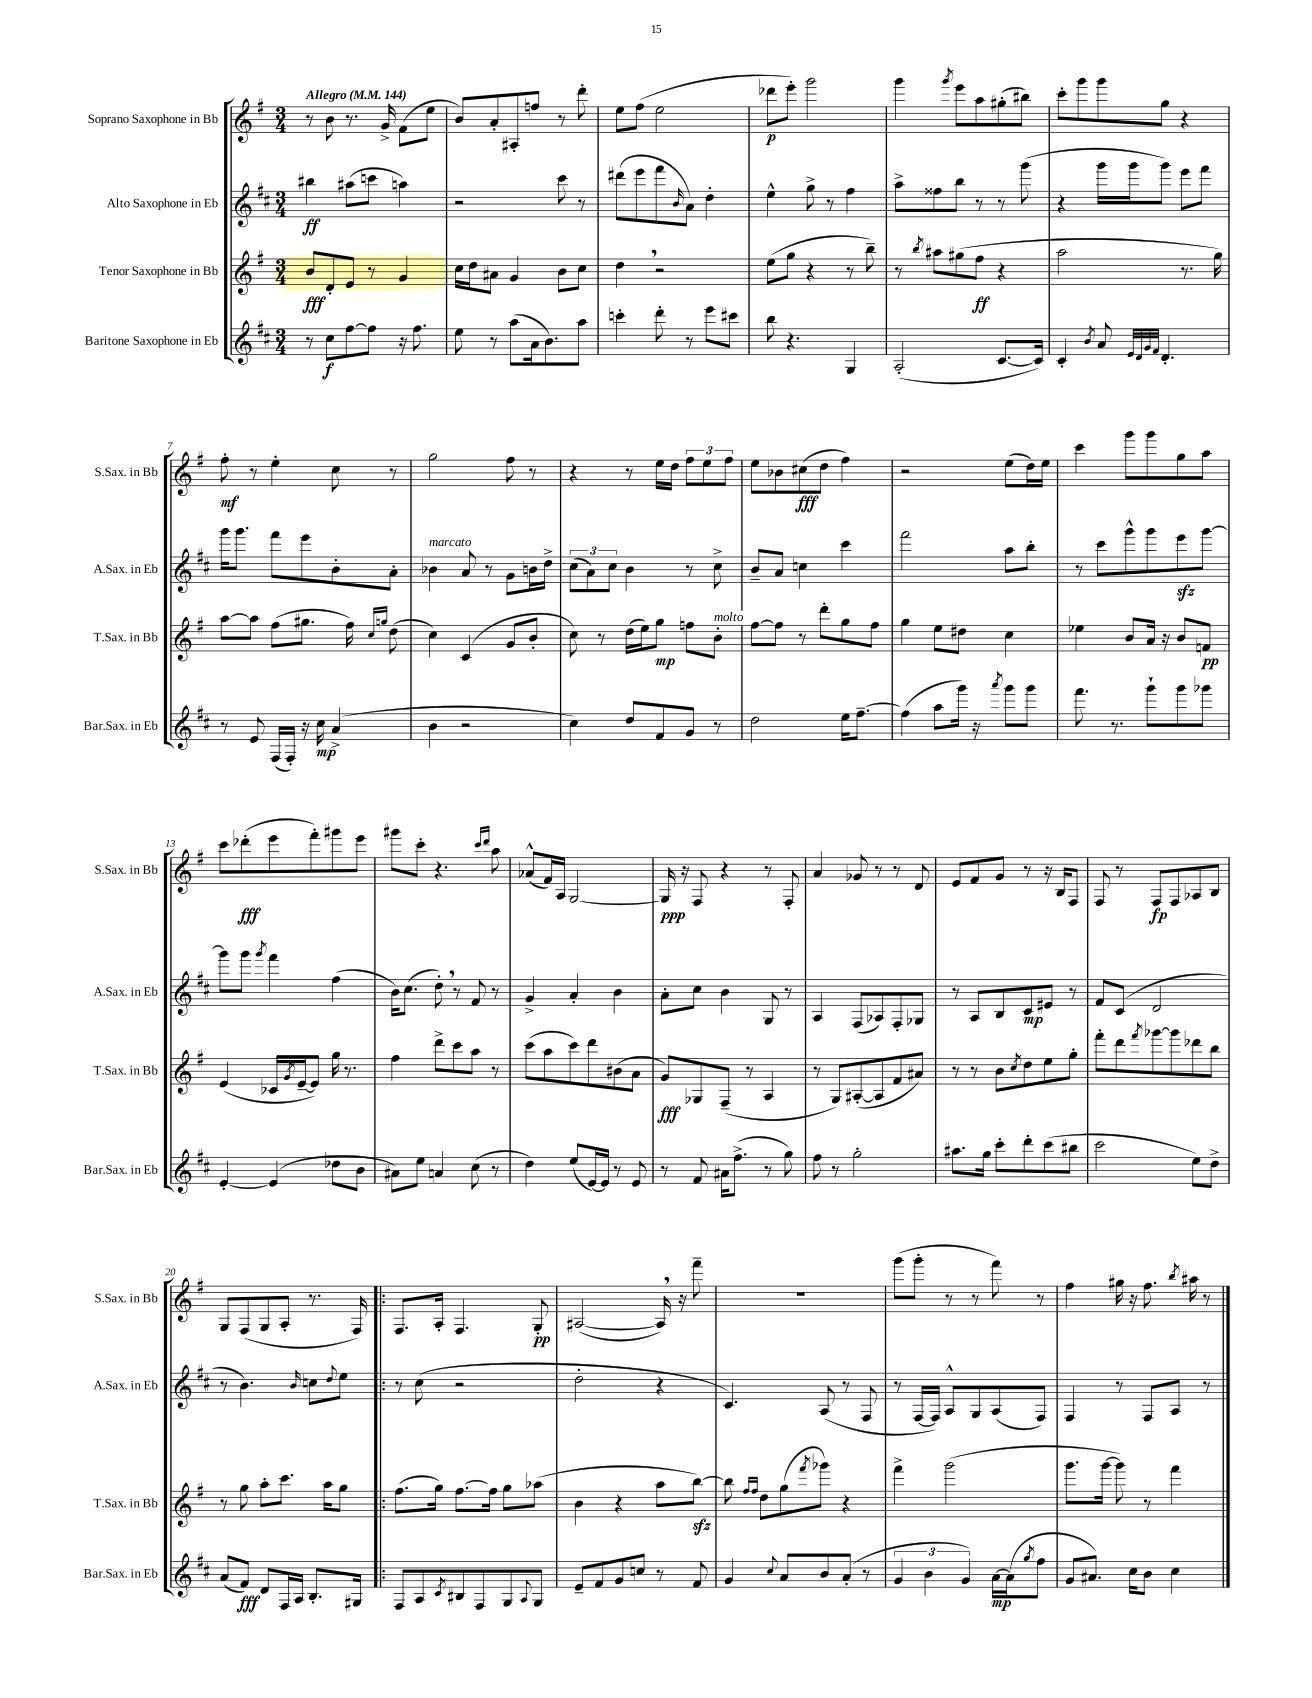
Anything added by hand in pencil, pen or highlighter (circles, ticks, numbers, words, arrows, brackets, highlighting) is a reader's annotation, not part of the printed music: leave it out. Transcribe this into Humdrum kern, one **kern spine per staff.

**kern	**dynam	**kern	**dynam	**kern	**dynam	**kern	**dynam
*part4	*part4	*part3	*part3	*part2	*part2	*part1	*part1
*staff4	*staff4	*staff3	*staff3	*staff2	*staff2	*staff1	*staff1
*I"Baritone Saxophone in Eb	*	*I"Tenor Saxophone in Bb	*	*I"Alto Saxophone in Eb	*	*I"Soprano Saxophone in Bb	*
*I'Bar.Sax. in Eb	*	*I'T.Sax. in Bb	*	*I'A.Sax. in Eb	*	*I'S.Sax. in Bb	*
*clefG2	*	*clefG2	*	*clefG2	*	*clefG2	*
*k[f#c#]	*	*k[f#]	*	*k[f#c#]	*	*k[f#]	*
*M3/4	*	*M3/4	*	*M3/4	*	*M3/4	*
*MM144	*	*MM144	*	*MM144	*	*MM144	*
=1	=1	=1	=1	=1	=1	=1	=1
!	!	!	!	!	!	!LO:TX:a:B:t=Allegro	!
8r	.	8b/L	fff	4bb#X\	ff	8r	.
8cc#\L	f	8d'/	.	.	.	8b\	.
[8ff#\	.	8e/J	.	(8aa#X\L	.	8.r	.
8ff#\J]	.	8r	.	8cccn\J	.	.	.
.	.	.	.	.	.	16g^/	.
16r	.	4g/	.	4aan\)	.	(8f#\L	.
8.ff#\	.	.	.	.	.	.	.
.	.	.	.	.	.	8ee\J	.
=2	=2	=2	=2	=2	=2	=2	=2
8ee\	.	16cc\LL	.	2r	.	8b/L)	.
.	.	16dd\J	.	.	.	.	.
8r	.	8a#X\J	.	.	.	8a'/	.
(8aa\L	.	4g/	.	.	.	8A#X'/	.
16a\k	.	.	.	.	.	8ffn/J	.
8.b\)	.	.	.	.	.	.	.
.	.	8b\L	.	8ccc#\	.	8r	.
8aa\J	.	8cc\J	.	8r	.	8ddd'\	.
=3	=3	=3	=3	=3	=3	=3	=3
4cccn'\	.	4dd,\	.	(8ddd#X\L	.	8ee\L	.
.	.	.	.	8eee\	.	(8ff#\J	.
8ddd'\	.	2r	.	8fff#\	.	2ee\	.
.	.	.	.	16qqb/	.	.	.
8r	.	.	.	8a\J)	.	.	.
8eee\L	.	.	.	4dd'\	.	.	.
8ccc#X\J	.	.	.	.	.	.	.
=4	=4	=4	=4	=4	=4	=4	=4
8bb\	.	(8ee\L	.	4ee^^\	.	8ddd-X\L	p
4.r	.	8gg\J	.	.	.	8eee'\J)	.
.	.	4r	.	8gg^\	.	2ggg\	.
.	.	.	.	8r	.	.	.
4G/	.	8r	.	4ff#\	.	.	.
.	.	8bb~\)	.	.	.	.	.
=5	=5	=5	=5	=5	=5	=5	=5
(2A'/	.	8r	.	8aa^\L	.	4ggg\	.
.	.	8qbb/	.	.	.	.	.
.	.	8aa#X\L	.	8ff##X\	.	.	.
.	.	.	.	.	.	8qggg/	.
.	.	(8gg#X\	.	8bb\J	.	8eee\L	.
.	.	8ff#\J	ff	8r	.	8aa\	.
[8.c#/L	.	4r	.	8r	.	(8gg#X'\	.
.	.	.	.	(8ggg\	.	8bb#X\J)	.
16c#/Jk])	.	.	.	.	.	.	.
=6	=6	=6	=6	=6	=6	=6	=6
4c#'/	.	2aa\	.	4r	.	8ccc'\L	.
.	.	.	.	.	.	8ggg\	.
8qb/	.	.	.	.	.	.	.
8a/	.	.	.	16ggg\LL	.	8ggg\	.
.	.	.	.	16ggg\J	.	.	.
32qqe/LLL	.	.	.	.	.	.	.
32qqd/	.	.	.	.	.	.	.
32qqg/	.	.	.	.	.	.	.
32qqf#/JJJ	.	.	.	.	.	.	.
4.d'/	.	.	.	8ggg\J)	.	8gg\J	.
.	.	8.r	.	8eee\L	.	4r	.
.	.	.	.	8fff#\J	.	.	.
.	.	16gg\)	.	.	.	.	.
!!LO:LB:g=z
=7	=7	=7	=7	=7	=7	=7	=7
8r	.	[8aa\L	.	16ggg\KL	.	8ff#'\	mf
.	.	.	.	8.ggg\J	.	.	.
8e/	.	8aa\J]	.	.	.	8r	.
(16F#/LL	.	(8ff#\L	.	8fff#\L	.	4ee'\	.
16F#'/JJ)	.	.	.	.	.	.	.
16r	.	8.gg#X\J	.	8eee\	.	.	.
16cc#\	mp	.	.	.	.	.	.
(4a^/	.	.	.	8b'\	.	8cc\	.
.	.	16ff#\)	.	.	.	.	.
.	.	16qqcc/LL	.	.	.	.	.
.	.	16qqggn/JJ	.	.	.	.	.
.	.	(8dd\	.	8a'\J	.	8r	.
=8	=8	=8	=8	=8	=8	=8	=8
!	!	!	!	!LO:TX:a:i:t=marcato	!	!	!
4b\	.	4cc\)	.	4b-X\	.	2gg\	.
2r	.	(4c/	.	8a/	.	.	.
.	.	.	.	8r	.	.	.
.	.	8g/L	.	8g\L	.	8ff#\	.
.	.	8b'/J	.	16bn\L	.	8r	.
.	.	.	.	16dd^\JJ	.	.	.
=9	=9	=9	=9	=9	=9	=9	=9
4cc#\)	.	8cc\)	.	(12cc#\L	.	4r	.
.	.	.	.	12a\)	.	.	.
.	.	8r	.	.	.	.	.
.	.	.	.	12cc#\J	.	.	.
8dd/L	.	(16dd\LL	.	4b\	.	8r	.
.	.	16ee\J)	.	.	.	.	.
8f#/	.	8gg\J	mp	.	.	16ee\LL	.
.	.	.	.	.	.	16dd\JJ	.
8g/J	.	8ffn\L	.	8r	.	12ff#\L	.
.	.	.	.	.	.	12ee\	.
!	!	!LO:TX:a:i:t=molto	!	!	!	!	!
8r	.	8b'\J	.	8cc#^\	.	.	.
.	.	.	.	.	.	12ff#\J	.
=10	=10	=10	=10	=10	=10	=10	=10
2dd\	.	[8ff#\L	.	8b~/L	.	8ee\L	.
.	.	8ff#\J]	.	8a/J	.	8b-X\	.
.	.	8r	.	4ccn\	.	(8cc#X\	fff
.	.	8ddd'\L	.	.	.	8dd\J	.
16ee\KL	.	8gg\	.	4ccc#\	.	4ff#\)	.
[8.ff#~\J	.	.	.	.	.	.	.
.	.	8ff#\J	.	.	.	.	.
=11	=11	=11	=11	=11	=11	=11	=11
(4ff#\]	.	4gg\	.	2fff#\	.	2r	.
8aa\L	.	8ee\L	.	.	.	.	.
16ggg\Jk)	.	8dd#X\J	.	.	.	.	.
16r	.	.	.	.	.	.	.
8qaaa/	.	.	.	.	.	.	.
8ggg\L	.	4cc\	.	8aa\L	.	(8ee\L	.
8ggg\J	.	.	.	8bb'\J	.	16dd\L)	.
.	.	.	.	.	.	16ee\JJ	.
=12	=12	=12	=12	=12	=12	=12	=12
8.fff#\	.	4ee-X\	.	8r	.	4ccc\	.
.	.	.	.	8ccc#\L	.	.	.
8.r	.	.	.	.	.	.	.
.	.	8b/L	.	8ggg^^\	.	8ggg\L	.
8ggg`\L	.	16a/Jk	.	8ggg\	.	8ggg\	.
.	.	16r	.	.	.	.	.
8ggg\	.	8b/L	.	8eeezz\	.	8gg\	.
8ggg-X\J	.	8fn/J	pp	[8ggg\J	.	8aa\J	.
!!LO:LB:g=z
=13	=13	=13	=13	=13	=13	=13	=13
[4e'/	.	(4e/	.	8ggg\L]	.	8ccc\L	.
.	.	.	.	8ggg\J	.	(8ddd-X'\	fff
.	.	.	.	8qggg/	.	.	.
(4e/]	.	16c-X/LL	.	4fff#\	.	8eee\	.
.	.	8qg/	.	.	.	.	.
.	.	[16e~/J	.	.	.	.	.
.	.	8e/J])	.	.	.	8fff#'\)	.
8dd-X\L	.	16gg\	.	(4ff#\	.	8ggg#X\	.
.	.	8.r	.	.	.	.	.
8b\J	.	.	.	.	.	8eee\J	.
=14	=14	=14	=14	=14	=14	=14	=14
8a#X\L)	.	4ff#\	.	16b\KL)	.	8ggg#X\L	.
.	.	.	.	(8.cc#\J	.	.	.
8ee\J	.	.	.	.	.	8ccc'\J	.
4an/	.	8ddd^\L	.	8dd',\)	.	4.r	.
.	.	8ccc\	.	8r	.	.	.
(8cc#\	.	8aa\J	.	8f#/	.	.	.
.	.	.	.	.	.	16qqccc/LL	.
.	.	.	.	.	.	16qqddd/JJ	.
8r	.	8r	.	8r	.	8aa\	.
=15	=15	=15	=15	=15	=15	=15	=15
4dd\)	.	(8ccc\L	.	4g^/	.	(8a-X^^/L	.
.	.	8aa\	.	.	.	16f#/L)	.
.	.	.	.	.	.	16A/JJ	.
(8ee/L	.	8ccc\)	.	4a'/	.	[2G/	.
[16e/L)	.	8ddd\	.	.	.	.	.
16e/JJ]	.	.	.	.	.	.	.
8r	.	(8b#X\	.	4b\	.	.	.
8e/	.	8a\J	.	.	.	.	.
=16	=16	=16	=16	=16	=16	=16	=16
8r	.	8g/L)	fff	8a'\L	.	16G/]	ppp
.	.	.	.	.	.	16r	.
8f#/	.	8G-X/	.	8cc#\J	.	8F#/	.
16a#X\KL	.	(8F#~/J	.	4b\	.	4r	.
(8.ff#^\J	.	.	.	.	.	.	.
.	.	8r	.	.	.	.	.
8r	.	4A/	.	8G/	.	8r	.
8gg\)	.	.	.	8r	.	8F#'/	.
=17	=17	=17	=17	=17	=17	=17	=17
8ff#\	.	8r	.	4A/	.	4a/	.
8r	.	8G/L)	.	.	.	.	.
2gg'\	.	([8A#X'/	.	(8F#/L	.	8g-X/	.
.	.	8A#/]	.	8A-X/)	.	8r	.
.	.	8f#/	.	8F#'/	.	8r	.
.	.	8a#X/J)	.	8G-X/J	.	8d/	.
=18	=18	=18	=18	=18	=18	=18	=18
8.aa#X\L	.	8r	.	8r	.	8e/L	.
.	.	8r	.	8A/L	.	8f#/	.
16gg\Jk	.	.	.	.	.	.	.
8ccc#'\L	.	8b\L	.	8B/	.	8g/J	.
.	.	8qcc/	.	.	.	.	.
8ddd'\	.	8dd\	.	8c#/	mp	8r	.
(8ccc#\	.	8ee\	.	8e#X/J	.	16r	.
.	.	.	.	.	.	16B/KL	.
8bb#X\J	.	8gg'\J	.	8r	.	8F#/J	.
=19	=19	=19	=19	=19	=19	=19	=19
2ccc#\	.	8fff#'\L	.	8f#/L	.	8F#/	.
.	.	8ddd\	.	(8c#/J	.	8r	.
.	.	8qfff#/	.	.	.	.	.
.	.	[8ggg-X\	.	2d/	.	8F#/L	fp
.	.	8ggg-\]	.	.	.	8F#/	.
8ee\L)	.	8ddd-X\	.	.	.	8A-X/	.
8dd^\J	.	8bb\J	.	.	.	8B/J	.
!!LO:LB:g=z
=20	=20	=20	=20	=20	=20	=20	=20
(8a/L	.	8r	.	8r	.	8G/L	.
8f#/J)	fff	8gg\	.	4.b\)	.	(8F#/	.
8d/L	.	8aa'\L	.	.	.	8G/	.
16F#/L	.	8.ccc\J	.	.	.	8A'/J	.
16A/JJ	.	.	.	.	.	.	.
.	.	.	.	16qqb/	.	.	.
8.B'/L	.	.	.	8ccn\L	.	8.r	.
.	.	16aa\KL	.	.	.	.	.
.	.	.	.	8qqdd/	.	.	.
.	.	8gg\J	.	8ee\J	.	.	.
16G#X/Jk	.	.	.	.	.	16F#/)	.
=21!|:	=21!|:	=21!|:	=21!|:	=21!|:	=21!|:	=21!|:	=21!|:
8F#/L	.	(8.ff#\L	.	8r	.	8.F#/L	.
8A/	.	.	.	(8cc#\	.	.	.
.	.	16gg\Jk)	.	.	.	16A'/Jk	.
8qc#/	.	.	.	.	.	.	.
8B#X/	.	[8.ff#\L	.	2r	.	4.F#/	.
8F#/	.	.	.	.	.	.	.
.	.	16ff#\Jk]	.	.	.	.	.
8G/	.	8gg\L	.	.	.	.	.
8qqA/	.	.	.	.	.	.	.
8G/J	.	(8aa-X\J	.	.	.	8G'/	pp
=22	=22	=22	=22	=22	=22	=22	=22
8e~/L	.	4b\	.	2dd'\	.	([2A#X/	.
8f#/	.	.	.	.	.	.	.
8g/	.	4r	.	.	.	.	.
8ccn/J	.	.	.	.	.	.	.
8r	.	8aa\L	.	4r	.	16A#,/])	.
.	.	.	.	.	.	16r	.
8f#/	.	[8bbzz\J)	.	.	.	8fff#~\	.
=23	=23	=23	=23	=23	=23	=23	=23
4g/	.	8bb\]	.	4.c#/)	.	2.r	.
.	.	16qqff#/LL	.	.	.	.	.
.	.	16qqff#/JJ	.	.	.	.	.
.	.	8dd\L	.	.	.	.	.
8qqcc#/	.	.	.	.	.	.	.
8a/L	.	(8gg\	.	.	.	.	.
.	.	8qfff#/	.	.	.	.	.
8b/	.	8ggg-X\J)	.	(8A/	.	.	.
(8a'/J	.	4r	.	8r	.	.	.
8r	.	.	.	8F#/	.	.	.
=24	=24	=24	=24	=24	=24	=24	=24
6g/	.	4fff#^\	.	8r	.	(8ggg\L	.
.	.	.	.	[16F#/LL	.	8ggg'\J	.
6b\	.	.	.	.	.	.	.
.	.	.	.	16F#/JJ])	.	.	.
.	.	(2ggg\	.	8A^^/L	.	8r	.
6g/)	.	.	.	.	.	.	.
.	.	.	.	8G/	.	8r	.
[16a\LL	mp	.	.	(8A/	.	8fff#\)	.
(16a\J]	.	.	.	.	.	.	.
8qgg/	.	.	.	.	.	.	.
8ff#\J	.	.	.	8F#/J)	.	8r	.
=25	=25	=25	=25	=25	=25	=25	=25
8g/L	.	8.ggg\L	.	4F#/	.	4ff#\	.
8.a#X/J)	.	.	.	.	.	.	.
.	.	[16ggg\Jk	.	.	.	.	.
.	.	8ggg\])	.	8r	.	16gg#X\	.
16cc#\KL	.	.	.	.	.	16r	.
8b\J	.	8r	.	8F#/L	.	8.ff#\	.
4cc#\	.	4fff#\	.	8A/J	.	.	.
.	.	.	.	.	.	8qbb/	.
.	.	.	.	.	.	16aa#X\	.
.	.	.	.	8r	.	8r	.
==	==	==	==	==	==	==	==
*-	*-	*-	*-	*-	*-	*-	*-
